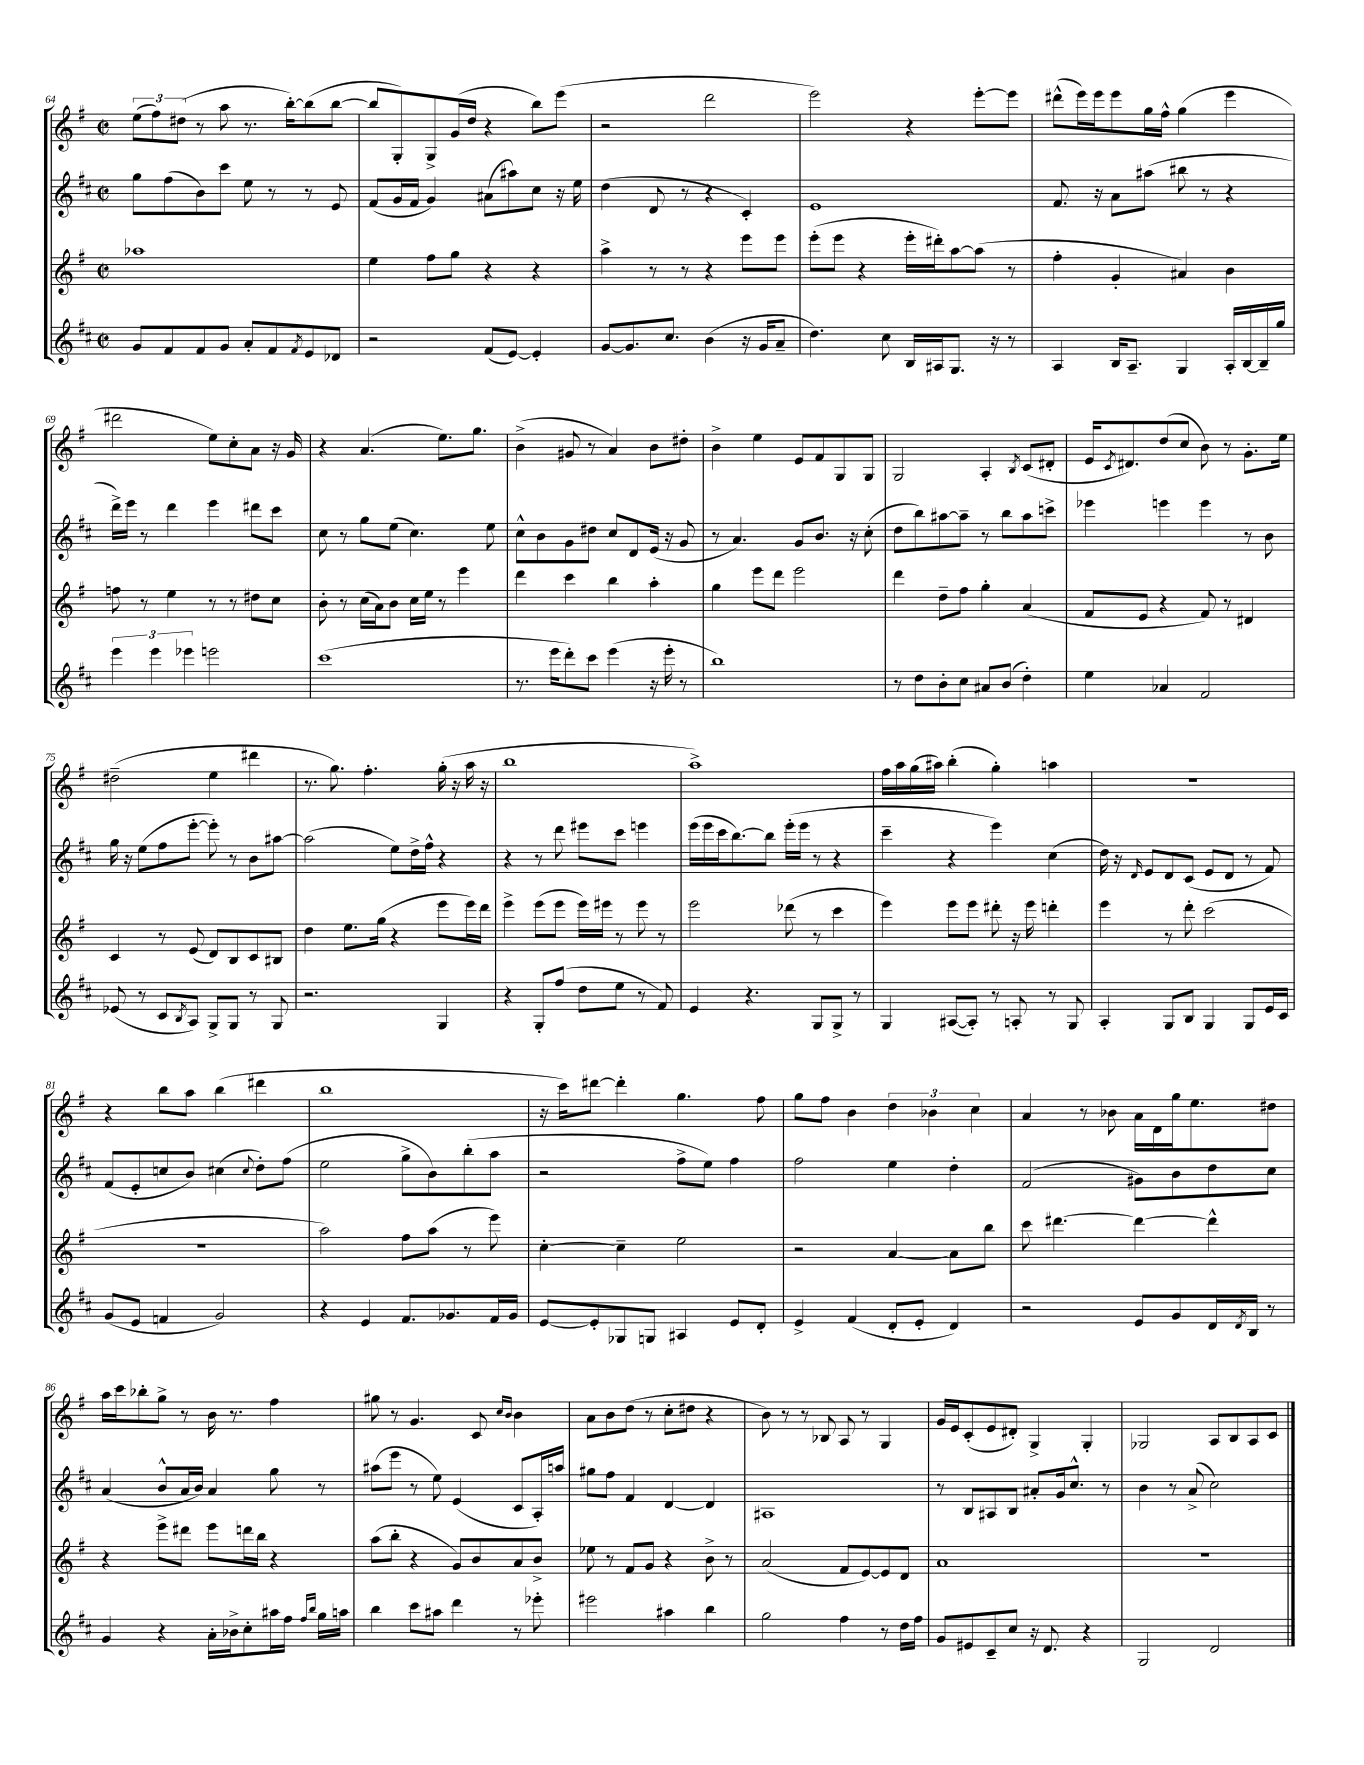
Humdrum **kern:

**kern	**kern	**kern	**kern
*staff4	*staff3	*staff2	*staff1
*clefG2	*clefG2	*clefG2	*clefG2
*k[f#c#]	*k[f#]	*k[f#c#]	*k[f#]
*M2/2	*M2/2	*M2/2	*M2/2
*met(c|)	*met(c|)	*met(c|)	*met(c|)
8g	1aa-	8gg	(12ee
.	.	.	12ff#)
8f#	.	(8ff#	.
.	.	.	(12dd#
8f#	.	8b)	8r
8g	.	8ccc#	8aa
8a'	.	8ee	8.r
8f#	.	8r	.
.	.	.	[16bb')
8qf#	.	.	.
8e	.	8r	(8bb]
8d-	.	8e	[8bb
=	=	=	=
2r	4ee	(8f#	8bb]
.	.	16g	8G')
.	.	16f#	.
.	8ff#	4g)	8G^
.	8gg	.	(16g
.	.	.	16dd
(8f#	4r	(8a#	4r
[8e)	.	8aa#)	.
4e']	4r	8cc#	8bb)
.	.	16r	(8eee
.	.	16ee	.
=	=	=	=
[8g	4aa^	(4dd	2r
8.g]	.	.	.
.	8r	8d	.
8.cc#	.	.	.
.	8r	8r	.
(4b	4r	4r	2ddd
16r	8eee	4c#')	.
16g	.	.	.
8a~	8eee	.	.
=	=	=	=
4.dd)	(8eee'	1e	2eee)
.	8eee	.	.
.	4r	.	.
8cc#	.	.	.
16B	16eee'	.	4r
16A#	16ddd#')	.	.
8.G	[8aa	.	.
.	(8aa]	.	[8eee'
16r	.	.	.
8r	8r	.	8eee]
=	=	=	=
4A	4ff#'	8.f#	(8ddd#^^
.	.	.	16eee)
.	.	16r	16eee
16B	4g'	8a	8eee
8.A~	.	.	.
.	.	(8aa#	16gg
.	.	.	16ff#^^
4G	4a#)	8bb#	(4gg
.	.	8r	.
16A'	4b	4r	4eee
[16B	.	.	.
16B~]	.	.	.
16gg	.	.	.
=	=	=	=
6eee	8ff	16ddd^)	2ddd#
.	.	16eee	.
.	8r	8r	.
6eee	.	.	.
.	4ee	4ddd	.
6eee-	.	.	.
2eee	8r	4eee	8ee)
.	8r	.	8cc'
.	8dd#	8ddd#	8a
.	8cc	8ccc#	16r
.	.	.	16g
=	=	=	=
(1ccc#	8b'	8cc#	4r
.	8r	8r	.
.	(16cc	8gg	(4.a
.	16a)	.	.
.	8b	(8ee	.
.	16cc	4.cc#)	.
.	16ee	.	.
.	8r	.	8.ee)
.	4eee	.	.
.	.	.	8.gg
.	.	8ee	.
=	=	=	=
8.r	4ddd	8cc#^^	(4b^
.	.	8b	.
16eee	.	.	.
8ddd')	4ccc	8g	8g#
8ccc#	.	8dd#	8r
(4eee	4bb	8cc#	4a)
.	.	8d	.
16r	4aa'	(16e	8b
16eee'	.	16r	.
8r	.	8g	8dd#'
=	=	=	=
1bb)	4gg	8r	4b^
.	.	4.a)	.
.	8eee	.	4ee
.	8ddd	.	.
.	2eee	8g	8e
.	.	8.b	8f#
.	.	.	8G
.	.	16r	.
.	.	(8cc#'	8G
=	=	=	=
8r	4ddd	8dd	2G
8dd	.	8bb)	.
8b'	8dd~	[8aa#	.
8cc#	8ff#	8aa#~]	.
8a#	4gg'	8r	4A'
(8b	.	8bb	.
.	.	.	8qB
4dd')	(4a	8aa#	(8c
.	.	8ccc^	8d#'
=	=	=	=
4ee	8f#	4eee-	16e
.	.	.	8qc
.	.	.	8.d#)
.	8e	.	.
4a-	4r	4eee	(8dd
.	.	.	8cc
2f#	8f#)	4eee	8b)
.	8r	.	8r
.	4d#	8r	8.g'
.	.	8b	.
.	.	.	16ee
=	=	=	=
(8e-	4c	16gg	(2dd#~
.	.	16r	.
8r	.	(8ee	.
8c#	8r	8ff#	.
8qB	.	.	.
8A)	(8e	[8eee'	.
8G^	8d)	8eee'])	4ee
8G	8B	8r	.
8r	8c	8b	4ddd#
8G	8B#	[8aa#	.
=	=	=	=
2.r	4dd	(2aa#]	8.r
.	.	.	8.gg)
.	8.ee	.	.
.	.	.	4.ff#'
.	(16gg	.	.
.	4r	8ee)	.
.	.	16dd^	.
.	.	16ff#^^	.
4G	8eee	4r	(16gg'
.	.	.	16r
.	16eee)	.	16aa
.	16ddd	.	16r
=	=	=	=
4r	4eee^	4r	1bb
8G'	(8eee	8r	.
(8ff#	8eee	8ddd	.
8dd	16eee)	8eee#	.
.	16eee#	.	.
8ee	8r	8ccc#	.
8r	8eee#	4eee	.
8f#)	8r	.	.
=	=	=	=
4e	2eee	(16eee	1aa^)
.	.	16eee	.
.	.	16ccc#	.
.	.	[8.bb)	.
4.r	.	.	.
.	.	8bb]	.
.	(8ddd-	(16eee'	.
.	.	16eee	.
8G	8r	8r	.
8G^	4ccc	4r	.
8r	.	.	.
=	=	=	=
4G	4eee)	4ccc#~	16ff#
.	.	.	16aa
.	.	.	(16gg
.	.	.	16aa#)
([8A#	8eee	4r	(4bb'
8A#'])	8eee	.	.
8r	8ddd#'	4eee)	4gg')
8A'	16r	.	.
.	16eee	.	.
8r	4ddd'	(4cc#	4aa
8G	.	.	.
=	=	=	=
4A'	4eee	16dd)	1r
.	.	16r	.
.	.	16qqd	.
.	.	8e	.
8G	8r	8d	.
8B	8ddd'	(8c#	.
4G	(2ccc	8e	.
.	.	8d	.
8G	.	8r	.
16e	.	8f#)	.
16c#	.	.	.
=	=	=	=
(8g	1r	(8f#	4r
8e	.	8e'	.
4f	.	8cc	8bb
.	.	8b)	8aa
2g)	.	(4cc#	(4bb
.	.	8qqcc#	.
.	.	8dd')	4ddd#
.	.	(8ff#	.
=	=	=	=
4r	2aa)	2ee	1bb
4e	.	.	.
8.f#	8ff#	8gg^	.
.	(8aa	8b)	.
8.g-	.	.	.
.	8r	(8bb'	.
16f#	8eee)	8aa	.
16g-	.	.	.
=	=	=	=
[8e	[4cc'	2r	16r
.	.	.	16ccc)
8e']	.	.	[8ddd#
8G-	4cc~]	.	4ddd#']
8G	.	.	.
4A#	2ee	8ff#^	4.gg
.	.	8ee)	.
8e	.	4ff#	.
8d'	.	.	8ff#
=	=	=	=
4e^	2r	2ff#	8gg
.	.	.	8ff#
(4f#	.	.	4b
8d'	[4a	4ee	6dd
8e'	.	.	.
.	.	.	6b-
4d)	8a]	4dd'	.
.	.	.	6cc
.	8bb	.	.
=	=	=	=
2r	8ccc	(2f#	4a
.	[4.ddd#	.	.
.	.	.	8r
.	.	.	8b-
8e	4ddd#_	8g#)	16a
.	.	.	16d
8g	.	8b	16gg
.	.	.	8.ee
16d	4ddd#^^]	8dd	.
8qd	.	.	.
16B	.	.	.
8r	.	8cc#	8dd#
=	=	=	=
4g	4r	(4a	16aa
.	.	.	16ccc
.	.	.	8bb-'
4r	8eee^	8b^^	8gg^
.	8ddd#	16a	8r
.	.	16b)	.
16a'	8eee	4a	16b
16b-^	.	.	8.r
8cc#'	16ddd	.	.
.	16bb	.	.
16aa#	4r	8gg	4ff#
16ff#	.	.	.
16qqff#	.	.	.
16qqbb	.	.	.
16gg	.	8r	.
16aa	.	.	.
=	=	=	=
4bb	(8aa	(8aa#	8gg#
.	8bb'	8eee	8r
8ccc#	4r	8r	4.g
8aa#	.	8ee)	.
4ddd	8g)	(4e	.
.	8b	.	8c
.	.	.	16qqcc
.	.	.	16qqb
8r	8a	8c#	4b
8eee-'	8b^	16A')	.
.	.	16aa	.
=	=	=	=
2eee#	8ee-	8gg#	8a
.	8r	8ff#	8b
.	8f#	4f#	(8dd
.	8g	.	8r
4aa#	4r	[4d	8cc'
.	.	.	8dd#
4bb	8b^	4d]	4r
.	8r	.	.
=	=	=	=
2gg	(2a	1A#	8b)
.	.	.	8r
.	.	.	8r
.	.	.	8B-
4ff#	8f#	.	8A
.	[8e)	.	8r
8r	8e]	.	4G
16dd	8d	.	.
16ff#	.	.	.
=	=	=	=
8g	1a	8r	16g
.	.	.	16e
8e#	.	8B	(8c'
8c#~	.	8A#	8e
8cc#	.	8B	8d#')
16r	.	8a#'	4G^
8.d	.	.	.
.	.	16g	.
.	.	8.cc#^^	.
4r	.	.	4G'
.	.	8r	.
=	=	=	=
2G	1r	4b	2G-
.	.	8r	.
.	.	(8a^	.
2d	.	2cc#)	8A
.	.	.	8B
.	.	.	8A
.	.	.	8c
==	==	==	==
*-	*-	*-	*-
